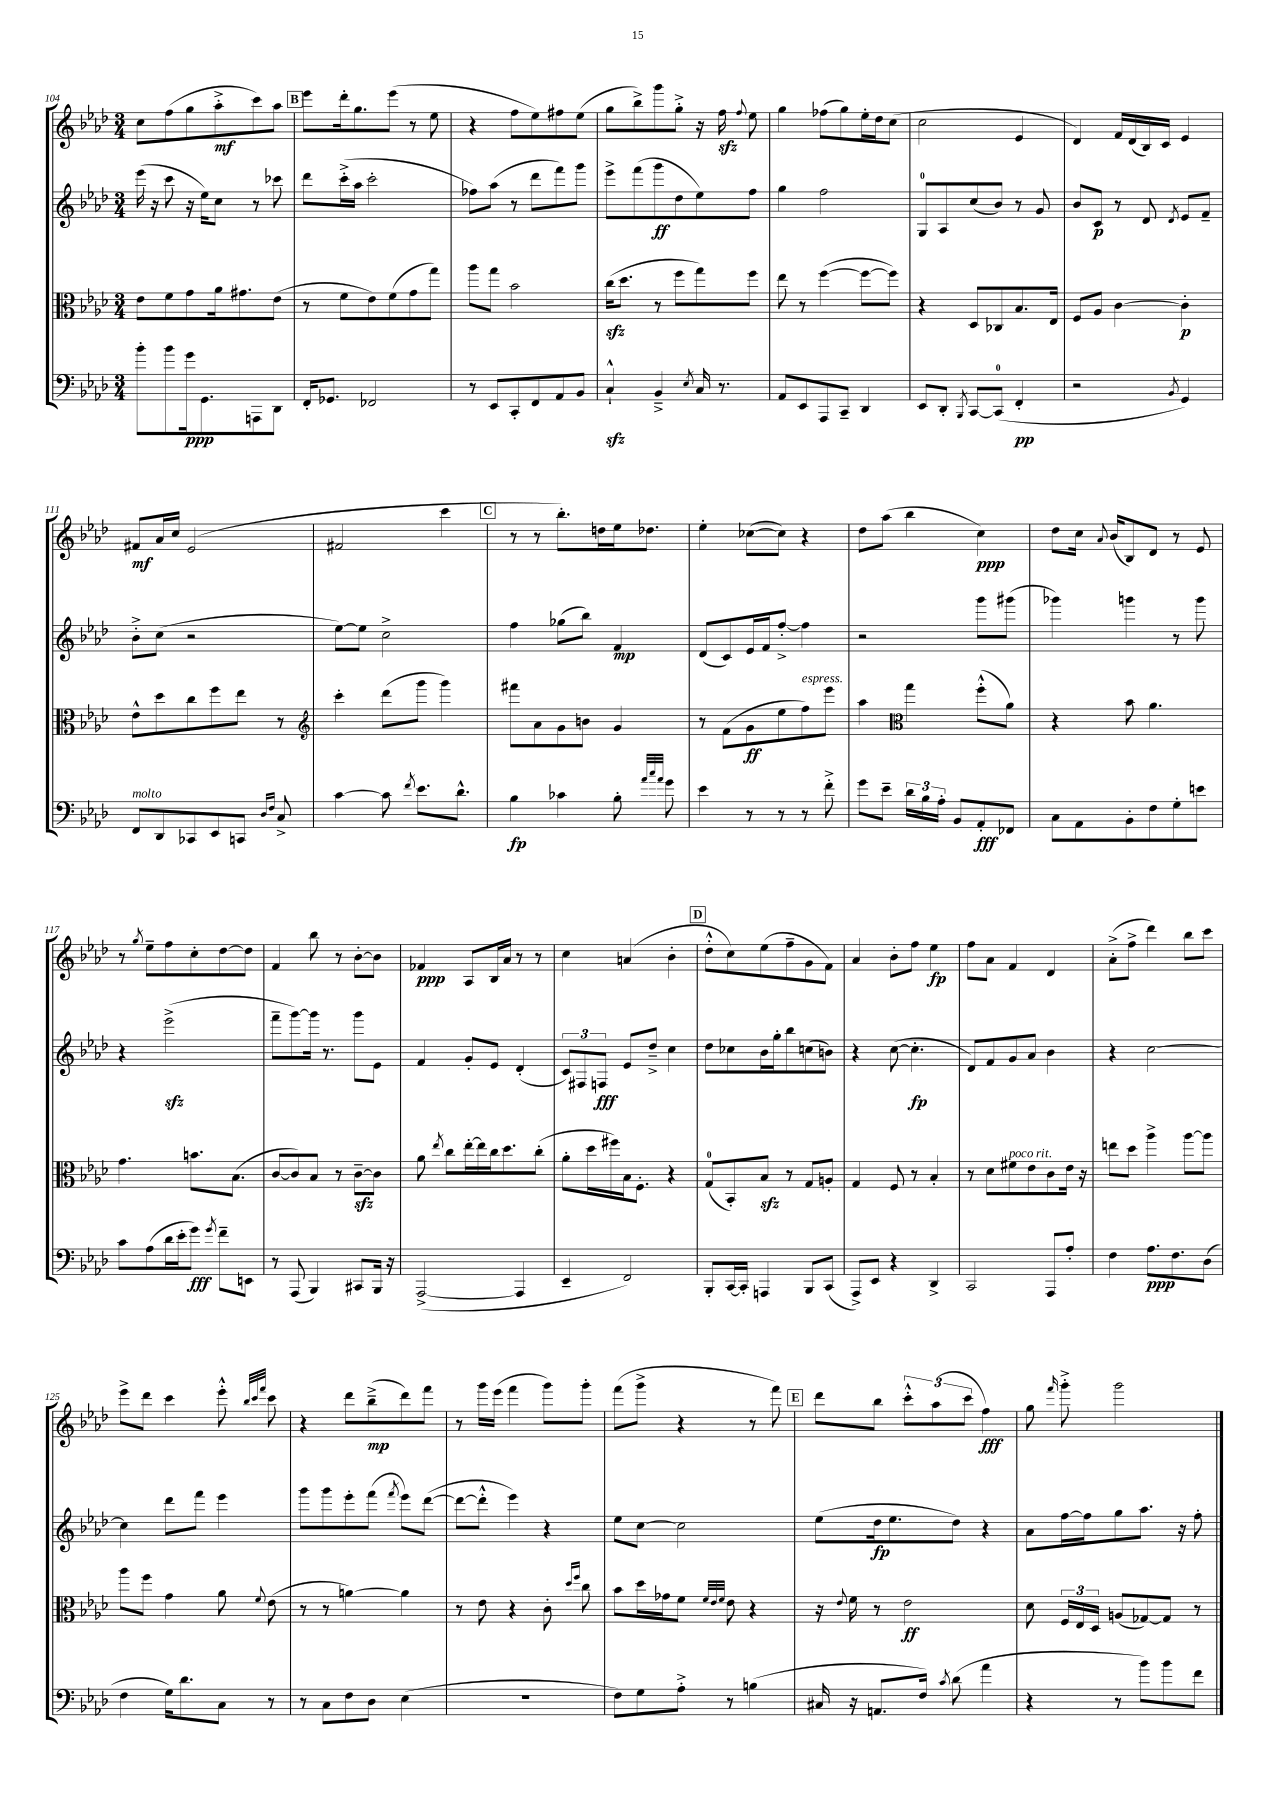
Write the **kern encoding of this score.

**kern	**kern	**kern	**kern
*staff4	*staff3	*staff2	*staff1
*clefF4	*clefC3	*clefG2	*clefG2
*k[b-e-a-d-]	*k[b-e-a-d-]	*k[b-e-a-d-]	*k[b-e-a-d-]
*M3/4	*M3/4	*M3/4	*M3/4
8b-'	8e-	(16eee-	8cc
.	.	16r	.
8b-	8f	8ccc	(8ff
16g	8g	16r	8gg
8.GG	.	16ee-)	.
.	16a-	8cc	8aa-'^
.	8.g#	.	.
8AAA	.	8r	8ccc)
8DD-	(8e-	8ccc-	8aa-
=	=	=	=
16FF'	8r	8ddd-	8eee-
8.GG-	.	.	.
.	8f	(16ccc'^	16ddd-'
.	.	16aa-	8.gg
2FF-	8e-)	2ccc'	.
.	(8f	.	(8eee-
.	8g	.	8r
.	8gg)	.	8ee-
=	=	=	=
8r	8aa-	8ff-)	4r
8EE-	8gg	(8aa-	.
8CC'	2b-	8r	8ff
8FF	.	8ddd-	8ee-)
8AA-	.	8fff)	8ff#
8BB-	.	8ggg	(8ee-
=	=	=	=
4C`^^	(16cc	8eee-^	8gg
.	8.dd-	.	.
.	.	(8fff	8bb-^)
4BB-~^	8r	8ggg	8ggg
.	8ff	8dd-	8gg'^
8qE-	.	.	.
16C	8gg)	8ee-)	16r
8.r	.	.	16ff
.	.	.	8qqff
.	8ff	8ff	8ee-
=	=	=	=
8AA-	8ee-	4gg	4gg
8EE-	8r	.	.
8AAA-	([4ff	2ff	(8ff-
8CC~	.	.	8gg)
4DD-	8ff_	.	16ee-'
.	.	.	16dd-
.	8ff])	.	(8cc
=	=	=	=
8EE-	4r	8G	2cc
8DD-'	.	8A-	.
8qBBB-	.	.	.
[8CC	8D-	(8cc	.
(8CC]	8C-	8b-)	.
4FF'	8.B-	8r	4e-
.	.	8g	.
.	16E-	.	.
=	=	=	=
2r	8F	8b-	4d-)
.	8A-	8c	.
.	[4c	8r	16f
.	.	.	(16d-
.	.	8d-	16B-)
.	.	.	16c
8qBB-	.	8qd-	.
4GG)	4c']	8e-	4e-
.	.	8f~	.
=	=	=	=
8FF	8e-^^	8b-'^	8f#
8DD-	8dd-	(8cc	16a-
.	.	.	16cc
8CC-	8cc	2r	(2e-
8EE-	8ff	.	.
8CC	8ee-	.	.
16qqD-	.	.	.
16qqF	.	.	.
8C^	8r	.	.
=	=	=	=
*	*clefG2	*	*
[4c	4ccc'	[8ee-)	2f#
.	.	8ee-]	.
8c]	(8ddd-	2cc^	.
8qf	.	.	.
8.e-	8ggg	.	.
.	4ggg)	.	4ccc
8.d-^^	.	.	.
=	=	=	=
4B-	8fff#	4ff	8r
.	8a-	.	8r
4c-	8g	(8gg-	8.bb-')
.	8b	8bb-)	.
.	.	.	16dd
8B-'	4g	4f	16ee-
.	.	.	8.dd-
32qqa-	.	.	.
32qqcc	.	.	.
32qqa-	.	.	.
8g	.	.	.
=	=	=	=
4e-	8r	(8d-	4ee-'
.	(8f	8c)	.
8r	8g	16e-	([8cc-
.	.	16f	.
8r	8ee-	[8ff'^	8cc-])
8r	8ff)	4ff]	4r
8f'^	8eee-	.	.
=	=	=	=
8g	4aa-	2r	8dd-
8e-~	.	.	(8aa-
*	*clefC3	*	*
24d-	4gg	.	4bb-
24B-	.	.	.
24A-'	.	.	.
8BB-	.	.	.
8AA-'	(8ff'^^	8ggg	4cc)
8FF-	8a-)	(8ggg#	.
=	=	=	=
8C	4r	4ggg-)	8dd-
8AA-	.	.	16cc
.	.	.	8qqa-
.	.	.	(16b-
8BB-'	8b-	4ggg	8B-)
8F	4.a-	.	8d-
8G'	.	8r	8r
8e	.	8ggg	8e-
=	=	=	=
8c	4.g	4r	8r
.	.	.	8qgg
(8A-	.	.	8ee-~
16d-	.	(2eee-^	8ff
16e-'	.	.	.
8g)	8.b	.	8cc'
8qg	.	.	.
8f~	.	.	[8dd-
.	(8.B-	.	.
8EE	.	.	8dd-]
=	=	=	=
8r	[8c	8fff~	4f
(8AAA-	8c])	[8ggg)	.
4BBB-)	8B-	16ggg]	8bb-
.	.	8.r	.
.	8r	.	8r
8CC#	[8c~	8ggg	[8b-'
16BBB-	8c]	8e-	8b-]
16r	.	.	.
=	=	=	=
([2AAA-^	8a-	4f	4f-
.	8qee-	.	.
.	8cc	.	.
.	[16ee-'	8g'	8A-
.	16ee-]	.	.
.	16cc	8e-	16B-
.	8.dd-	.	16a-
4AAA-]	.	(4d-'	8r
.	(8cc'	.	8r
=	=	=	=
4EE-~	8a-'	12c)	4cc
.	.	12F#	.
.	16dd-	.	.
.	.	12F	.
.	16ff#)	.	.
2FF)	16B-	8e-	(4a
.	8.F'	.	.
.	.	8dd-~^	.
.	4r	4cc	4b-'
=	=	=	=
8BBB-'	(8G	8dd-	8dd-'^^
[16CC	8BB-')	8cc-	8cc)
16CC']	.	.	.
4AAA	8B-	16b-	(8ee-
.	.	16gg'	.
.	8r	8bb-	8ff~
8BBB-	8G	(8cc	8g
(8CC	8A'	8b)	8f)
=	=	=	=
8AAA-^)	4G	4r	4a-
8EE-	.	.	.
4r	8F	([8cc	8b-'
.	8r	4.cc']	8ff
4DD-^	4B-'	.	4ee-
=	=	=	=
2CC	8r	8d-)	8ff
.	8d-	8f	8a-
.	8f#	8g	4f
.	8e-	8a-	.
8AAA-	8c	4b-	4d-
8A-'	16e-	.	.
.	16r	.	.
=	=	=	=
4F	8ee	4r	(8a-'^
.	8dd-	.	8ff^
8.A-	4aa-^	[2cc	4ddd-)
8.F	.	.	.
.	[8aa-	.	8bb-
(8D-	8aa-]	.	8ccc
=	=	=	=
4F	8aa-	4cc]	8eee-^
.	8ff	.	8ddd-
16G)	4g	8ddd-	4ccc
8.d-	.	.	.
.	.	8fff	.
8C	8a-	4eee-	8eee-'^^
.	.	.	32qqbb-
.	.	.	32qqccc
.	8qqf	.	32qqfff
8r	(8e-	.	8ccc
=	=	=	=
8r	8r	8ggg	4r
8C	8r	8ggg	.
8F	[4a)	8eee-'	8ddd-
8D-	.	(8fff	(8bb-~^
.	.	8qfff	.
(4E-	4a]	8eee-)	8ddd-)
.	.	([8ddd-	8fff
=	=	=	=
2.r	8r	8ddd-_	8r
.	8e-	8ddd-'^^]	16ggg
.	.	.	(16eee-
.	4r	4eee-)	4fff
.	8c'	4r	8ggg)
.	16qqdd-	.	.
.	16qqff	.	.
.	8cc	.	8ggg'
=	=	=	=
8F)	8b-	8ee-	(8fff
8G	16dd-	[8cc	8ggg^
.	16g-	.	.
8A-'^	8f	2cc]	4r
.	32qqf	.	.
.	32qqe-	.	.
.	32qqf	.	.
8r	8e-	.	.
(4B	4r	.	8r
.	.	.	8fff)
=	=	=	=
16C#	16r	(8ee-	8ddd-
.	8qqe-	.	.
16r	16f	.	.
8.AA	8r	16dd-	8bb-
.	.	8.ee-	.
.	2e-	.	12ccc'^^
16F)	.	.	.
.	.	.	(12aa-
8qc	.	.	.
(8d-	.	8dd-)	.
.	.	.	12ccc
4a-	.	4r	4ff)
=	=	=	=
4r	8d-	8a-	8gg
.	.	.	16qqfff
.	24F	[16ff	8ggg'^
.	24E-	.	.
.	.	16ff]	.
.	24D-	.	.
8r	(8A	8gg	2ggg
8b-)	[8G-)	8.aa-	.
8b-	8G-]	.	.
.	.	16r	.
8f	8r	8ff'	.
==	==	==	==
*-	*-	*-	*-
